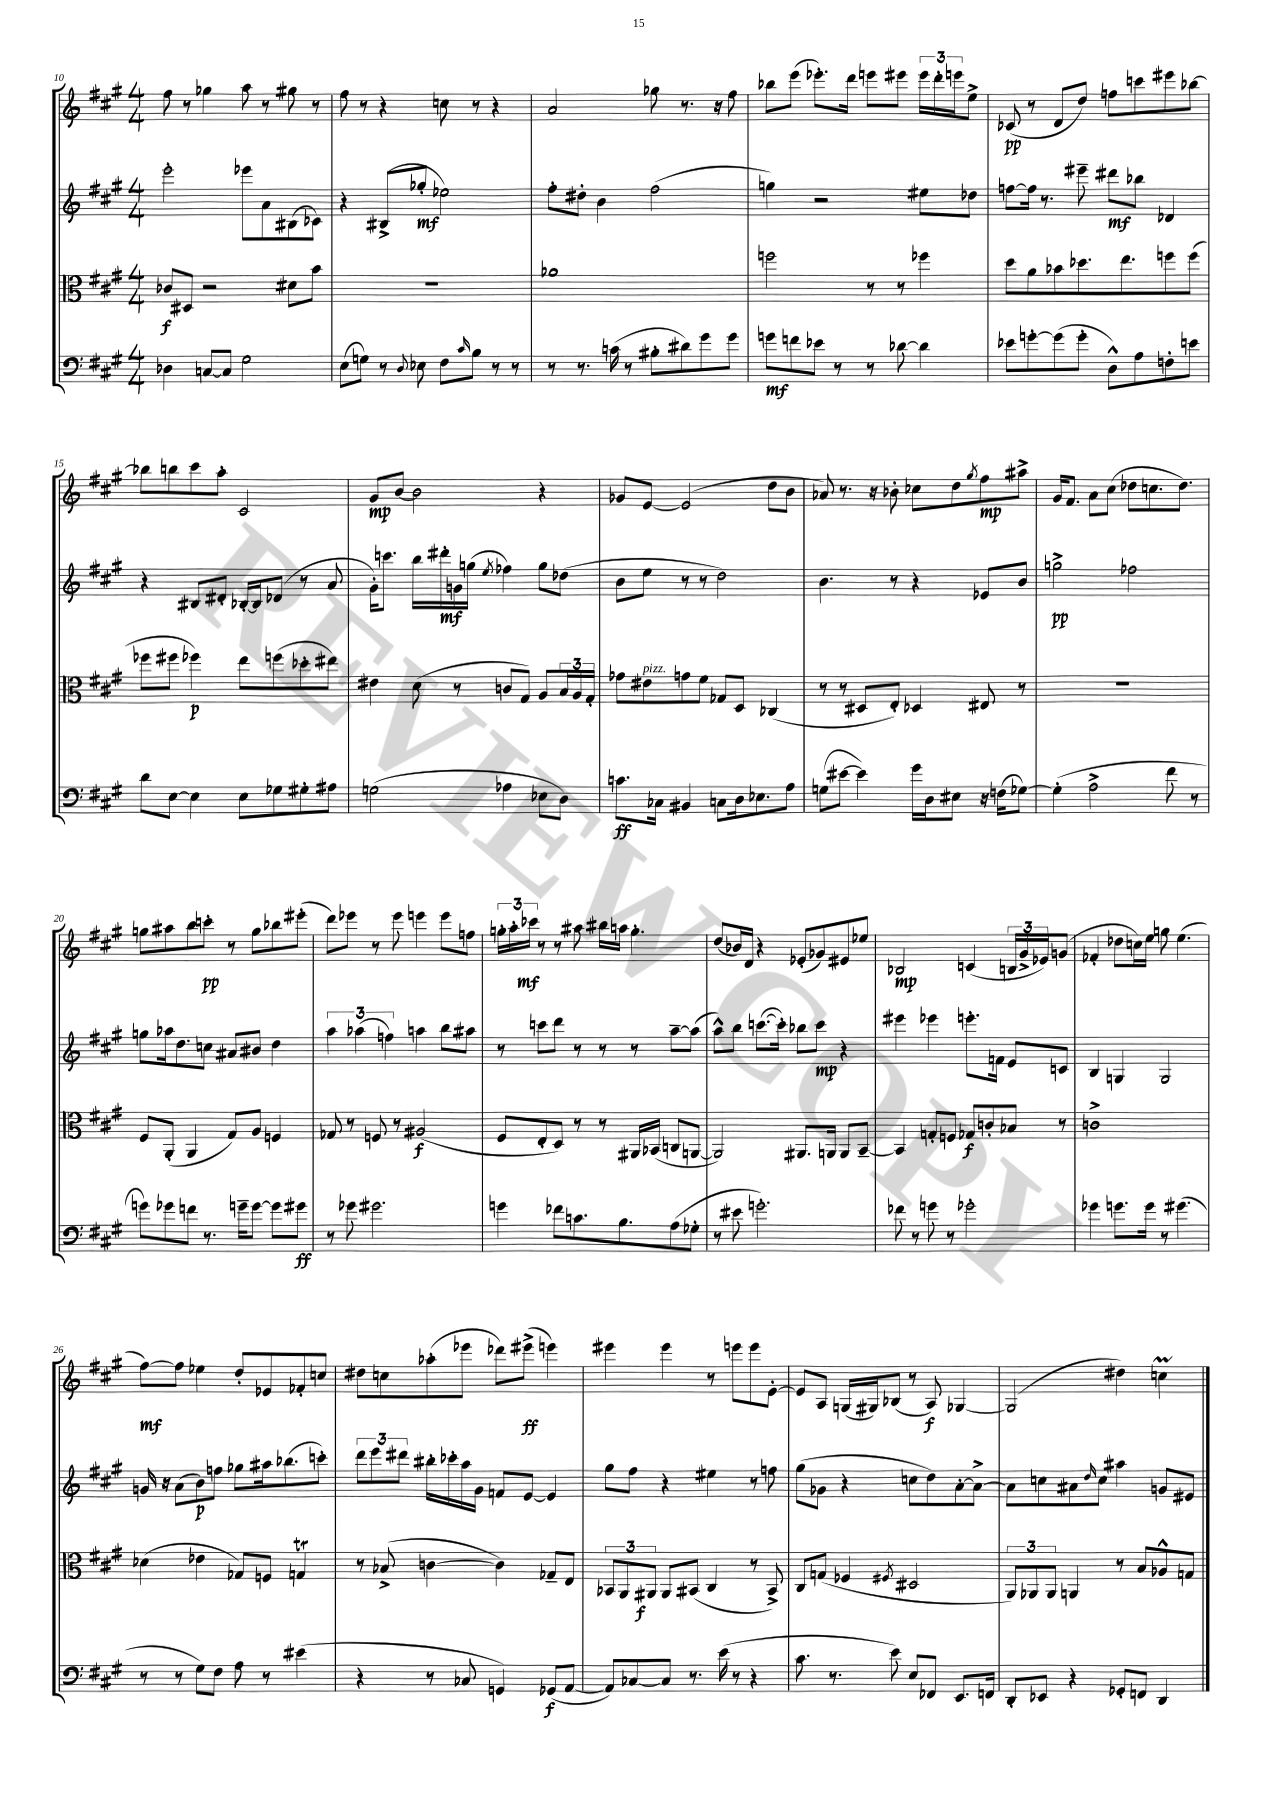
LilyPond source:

<<
\new StaffGroup <<
\new Staff = "s0" {
    \clef treble \key a \major \numericTimeSignature \time 4/4
    fis''8 r8 ges''4 a''8 r8 gis''8 r8 |
    fis''8 r8 r4 c''8 r8 r4 |
    a'2 ges''8 r8. r16 fis''8 |
    bes''8 e'''8( ees'''8.-.) d'''16 e'''8 eis'''8 \tuplet 3/2 { eis'''16 d'''16-. e'''16 } e''8-> |
    ces'8\pp( r8 d'8 d''8) f''8 c'''8 eis'''8 bes''8~ |
    bes''8 b''8 cis'''8 a''8-. cis'2 |
    gis'8\mp b'8~ b'2 r4 |
    ges'8 e'8~ e'2( d''8 b'8 |
    aes'8) r8. r16 bes'8-. ces''8 d''8 \acciaccatura { gis''8 } fis''8\mp ais''8-> |
    gis'16 fis'8. a'8 cis''8( des''8 c''8. des''8.) |
    g''8 ais''8 b''8 c'''8-.\pp r8 g''8 bes''8 eis'''8-.( |
    d'''8) ees'''8 r8 ees'''8 e'''4 e'''8 f''8 |
    \tuplet 3/2 { g''16-. a''16-. ces'''16\mf } r8 r8 ais''8 bis''16 a''16 g''4.-. |
    d''8( bes'16) d'16 r4 ees'8-.( ges'8) eis'8 ees''8 |
    bes2\mp c'4( \tuplet 3/2 { b16 gis'16-> ees'16) } g'8( |
    fes'4-. des''8 c''16) e''16 g''8 e''4.( |
    fis''8~\mf) fis''8 ees''4 d''8-. ees'8 fes'8-. c''8 |
    dis''8 c''8 aes''8-.( ees'''8 des'''8) eis'''8->\ff( e'''4) |
    eis'''4 eis'''4 r8 e'''8 e'''8 e'8~-. |
    e'8 a8 g16( gis16) bes8( r8 a8\f) ges4~ |
    ges2( dis''4) c''4\prall \bar "|." |
}
\new Staff = "s1" {
    \clef treble \key a \major \numericTimeSignature \time 4/4
    e'''2-. ees'''8 a'8 bis8( ces'8) |
    r4 bis8->( ges''8-.\mf ees''2) |
    fis''8-. dis''8-. b'4 fis''2( |
    g''4) r2 eis''8 des''8 |
    f''8~ f''16 r8. eis'''8-- dis'''8\mf bes''8 des'4 |
    r4 bis8 dis'8-. bes16~-. bes16 des'8( r8 a'8 |
    gis'16-.) c'''8. b''16 dis'''16-.\mf g'16 g''16( \acciaccatura { e''8 } fes''4) g''8 des''8( |
    b'8 e''8 r8 r8 d''2) |
    b'4. r8 r4 ees'8 b'8 |
    g''2->\pp fes''2 |
    g''8 aes''16 d''8. c''8 ais'8 bis'8 d''4 |
    \tuplet 3/2 { a''4 aes''4( f''4) } a''4 b''8 ais''8 |
    r8 c'''8 d'''8 r8 r8 r8 a''8~-- a''8( |
    a''8-^) b''8 c'''8.~( c'''16-.) bes''8 c'''8\mp r4 |
    eis'''4 ees'''4 e'''8.-. f'16 e'8 c'8 |
    b4 g4 g2 |
    g'16 r16 a'8( b'8\p) f''8 ges''8 ais''16 bes''8.( c'''8-.) |
    \tuplet 3/2 { d'''8 e'''8 dis'''8 } bis''16-. ces'''16-. a''16 gis'16 f'8 e'8~ e'4 |
    gis''8 fis''8 r4 eis''4 r8 f''8 |
    gis''8( ges'8 r4 c''8 d''8) a'8~-. a'8~-> |
    a'8 c''8 ais'8 \grace { d''16 } c''8 ais''4 g'8 eis'8 \bar "|." |
}
\new Staff = "s2" {
    \clef alto \key a \major \numericTimeSignature \time 4/4
    ces'8\f dis8 r2 dis'8 b'8 |
    R1 |
    aes'1 |
    f''2 r8 r8 fes''4 |
    d''8 a'8 bes'8 des''8. e''8. f''8 f''8( |
    fes''8 fis''8 fes''4\p) e''8 f''8( des''8-. eis''8) |
    eis'4 d'8( r8 c'8 gis8) a8 \tuplet 3/2 { b16 a16 gis16-. } |
    ges'8 eis'8^\markup { \italic "pizz." } g'8 fis'8 ges8 d8 ces4( |
    r8 r8 dis8 e8-.) des4 eis8 r8 |
    R1 |
    fis8 a,8-.( a,4 gis8) a8 f4 |
    ges8 r8 f8 r8 ais2\f( |
    fis8 e8-. d8) r8 r8 ais,16 bes,16( c8 a,8~ |
    a,2) ais,8. a,16 a,8 b,8~-- |
    b,4 g8-. f8 ges8\f c'8-. bes8 r8 |
    c'1-> |
    des'4( ees'4 ges8) f8 g4\trill |
    r8 bes8->( c'4~ c'4) ges8-- e8 |
    \tuplet 3/2 { bes,8 a,8 ais,8\f } ais,8 bis,8( cis4 r8 bis,8->) |
    cis8 g8( fes4 \acciaccatura { fis8 } dis2 |
    \tuplet 3/2 { a,8) aes,8 aes,8 } a,4 r8 b8 aes8-^ g8 \bar "|." |
}
\new Staff = "s3" {
    \clef bass \key a \major \numericTimeSignature \time 4/4
    des4 c8~ c8 gis2 |
    e8( g8) r8 \appoggiatura { d8 } ees8 fis8 \grace { cis'16 } b8 r8 r8 |
    r8 r8. c'16( r8 bis8-. dis'8) gis'8 gis'8 |
    g'8\mf f'8 ees'8 r8 r8 des'8~ des'4 |
    ees'8 g'8~-. g'8( g'8-. d8-^) a8 f8-. e'8 |
    d'8 e8~ e4 e8 ges8 gis8-. ais8 |
    g2( aes4 ees8 d8) |
    c'8.\ff ces16 bis,4 c8 d16 ees8. a8 |
    g8( eis'8~ eis'4) gis'16 d16 eis8 r16 f16( ges8~) |
    ges4-.( a2-> fis'8 r8 |
    g'8) ges'8 f'8 r8. g'16-- g'8~ g'8 gis'8\ff |
    r8 ges'8 gis'2. |
    g'4 fes'8 c'8. b8. a8( ges8-. |
    r8 eis'8 g'2.-.) |
    fes'8 r8 g'8 r8 ges'2-. |
    ges'4 g'8. g'16 r8 gis'4.( |
    r8 r8 gis8) fis8 a8 r8 eis'4( |
    r4 r8 ces8 g,4) ges,8\f( a,8~ |
    a,8) ces8~ ces8 r8. e'16( r8 r4 |
    cis'8. r8. e'8) e8 fes,8 e,8. f,16 |
    d,8-. ees,8 r4 ges,8-. f,8 d,4 \bar "|." |
}
>>
>>
\layout { \context { \Score currentBarNumber = #10 } }
